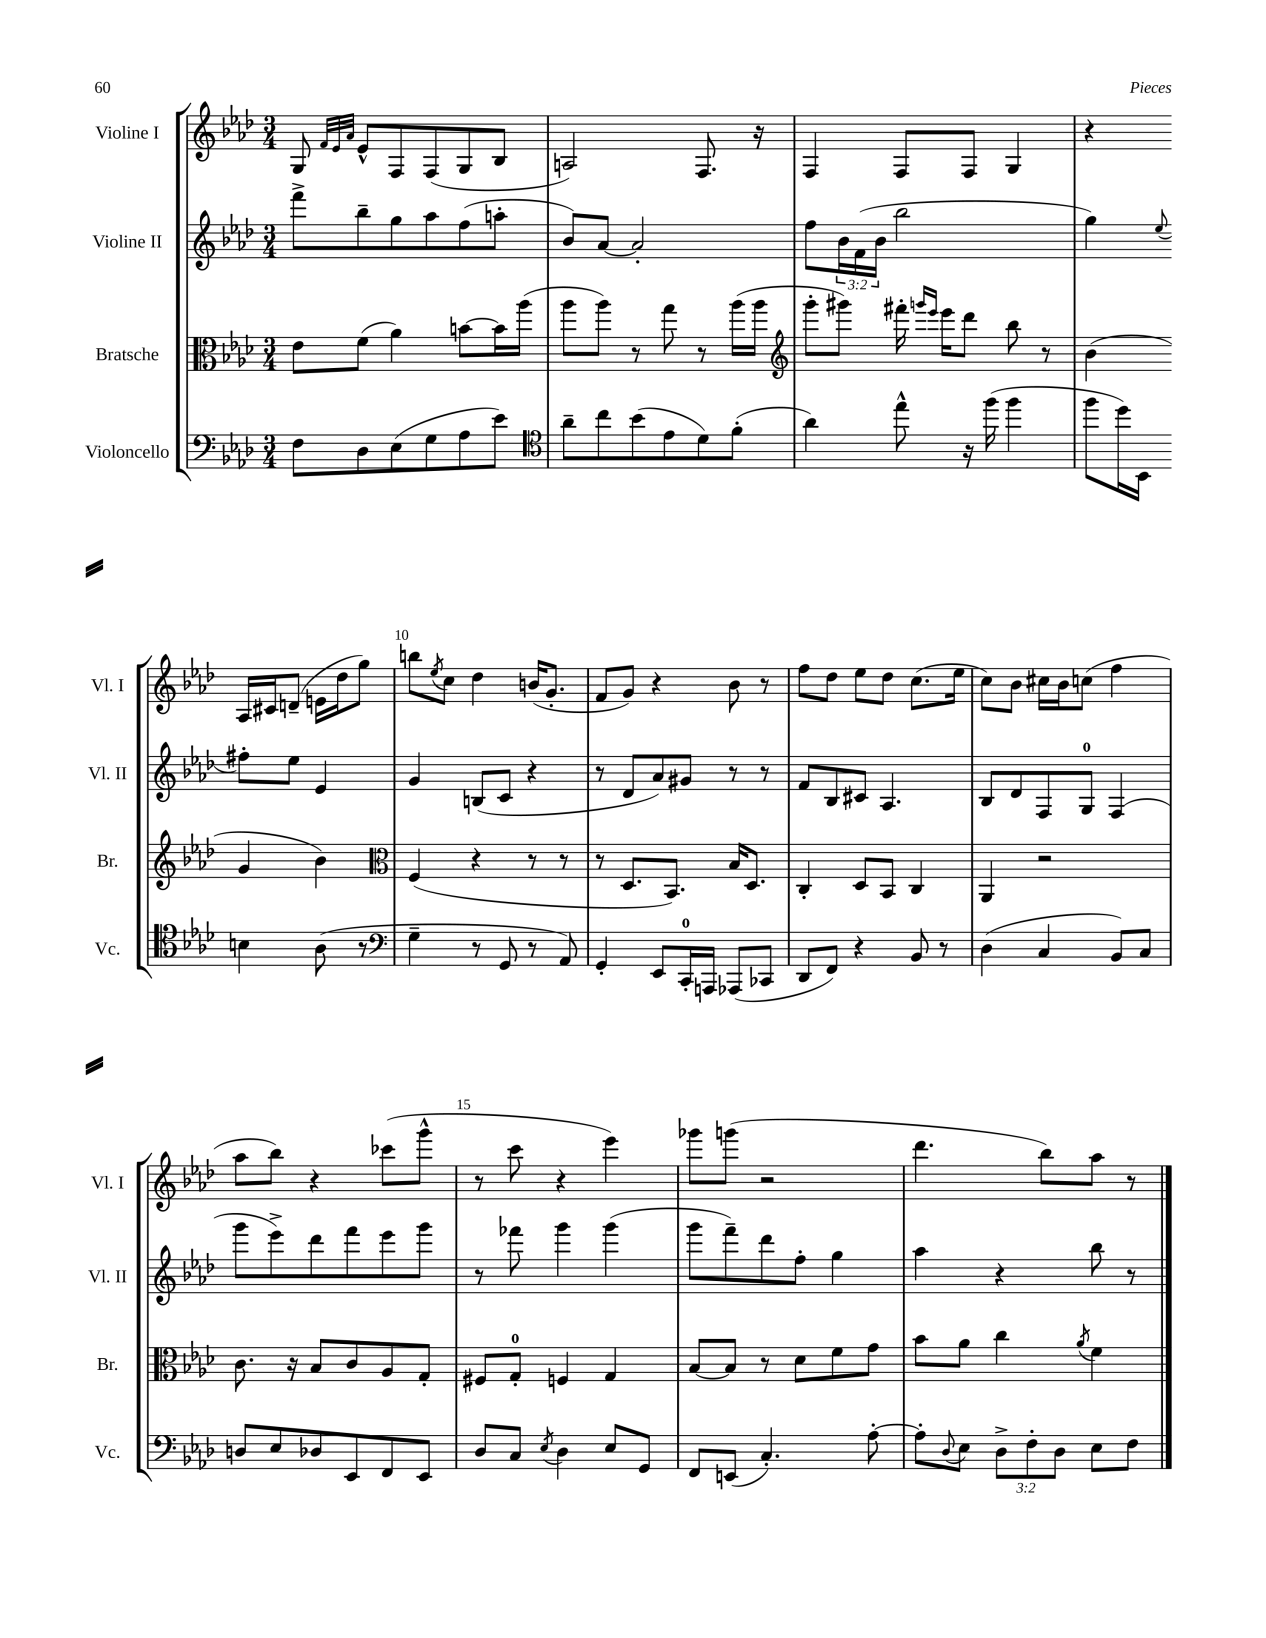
<<
\new StaffGroup <<
\new Staff = "s0" \with { instrumentName = "Violine I" shortInstrumentName = "Vl. I" } {
    \clef treble \key aes \major \numericTimeSignature \time 3/4
    g8 \grace { f'32 ees'32 aes'32 } ees'8-^ f8 f8( g8 bes8 |
    a2) f8. r16 |
    f4 f8 f8 g4 |
    r4 aes16 cis'16 d'8--( e'16 des''16 g''8) |
    b''8 \acciaccatura { ees''8 } c''8 des''4 b'16( g'8.-. |
    f'8 g'8) r4 bes'8 r8 |
    f''8 des''8 ees''8 des''8 c''8.( ees''16 |
    c''8) bes'8 cis''16 bes'16 c''8( f''4 |
    aes''8 bes''8) r4 ces'''8( g'''8-^ |
    r8 c'''8 r4 ees'''4) |
    ges'''8 g'''8( r2 |
    des'''4. bes''8) aes''8 r8 \bar "|." |
}
\new Staff = "s1" \with { instrumentName = "Violine II" shortInstrumentName = "Vl. II" } {
    \clef treble \key aes \major \numericTimeSignature \time 3/4 \override Staff.TupletNumber.text = #tuplet-number::calc-fraction-text
    f'''8-> bes''8-- g''8 aes''8 f''8( a''8-. |
    bes'8) aes'8~ aes'2-. |
    f''8 \tuplet 3/2 { bes'16 f'16( bes'16 } bes''2 |
    g''4) \appoggiatura { ees''8 } fis''8-. ees''8 ees'4 |
    g'4 b8( c'8 r4 |
    r8 des'8 aes'8) gis'8 r8 r8 |
    f'8 bes8 cis'8 aes4. |
    bes8 des'8 f8 g8-0 f4( |
    g'''8 ees'''8->) des'''8 f'''8 ees'''8 g'''8 |
    r8 fes'''8 g'''4 g'''4( |
    g'''8 f'''8--) des'''8 f''8-. g''4 |
    aes''4 r4 bes''8 r8 \bar "|." |
}
\new Staff = "s2" \with { instrumentName = "Bratsche" shortInstrumentName = "Br." } {
    \clef alto \key aes \major \numericTimeSignature \time 3/4
    ees'8 f'8( aes'4) b'8~ b'16 aes''16( |
    aes''8 aes''8) r8 g''8 r8 aes''16( aes''16 |
    \clef treble g'''8-. gis'''8) fis'''16-. \grace { g'''16 ees'''16 } ees'''16 des'''8 bes''8 r8 |
    bes'4( g'4 bes'4) |
    \clef alto f4( r4 r8 r8 |
    r8 des8. bes,8.) bes16 des8. |
    c4-. des8 bes,8 c4 |
    aes,4 r2 |
    c'8. r16 bes8 c'8 aes8 g8-. |
    fis8 g8-0-. f4 g4 |
    bes8~ bes8 r8 des'8 f'8 g'8 |
    bes'8 aes'8 c''4 \acciaccatura { aes'8 } f'4 \bar "|." |
}
\new Staff = "s3" \with { instrumentName = "Violoncello" shortInstrumentName = "Vc." } {
    \clef bass \key aes \major \numericTimeSignature \time 3/4 \override Staff.TupletNumber.text = #tuplet-number::calc-fraction-text
    f8 des8 ees8( g8 aes8 ees'8) |
    \clef tenor aes'8-- c''8 bes'8( ees'8 des'8) f'8-.( |
    aes'4) ees''8-^ r16 f''16( f''4 |
    f''8 des''16) bes,16 b4 aes8( r8 |
    \clef bass g4-- r8 g,8 r8 aes,8) |
    g,4-. ees,8 c,16-0-. a,,16 aes,,8( ces,8 |
    des,8 f,8) r4 bes,8 r8 |
    des4( c4 bes,8) c8 |
    d8 ees8 des8 ees,8 f,8 ees,8 |
    des8 c8 \acciaccatura { ees8 } des4 ees8 g,8 |
    f,8 e,8( c4.-.) aes8~-. |
    aes8-. \appoggiatura { des8 } ees8 \tuplet 3/2 { des8-> f8-. des8 } ees8 f8 \bar "|." |
}
>>
>>
\layout { \context { \Score currentBarNumber = #6 \override BarNumber.break-visibility = ##(#f #t #t) barNumberVisibility = #(every-nth-bar-number-visible 5) } }
